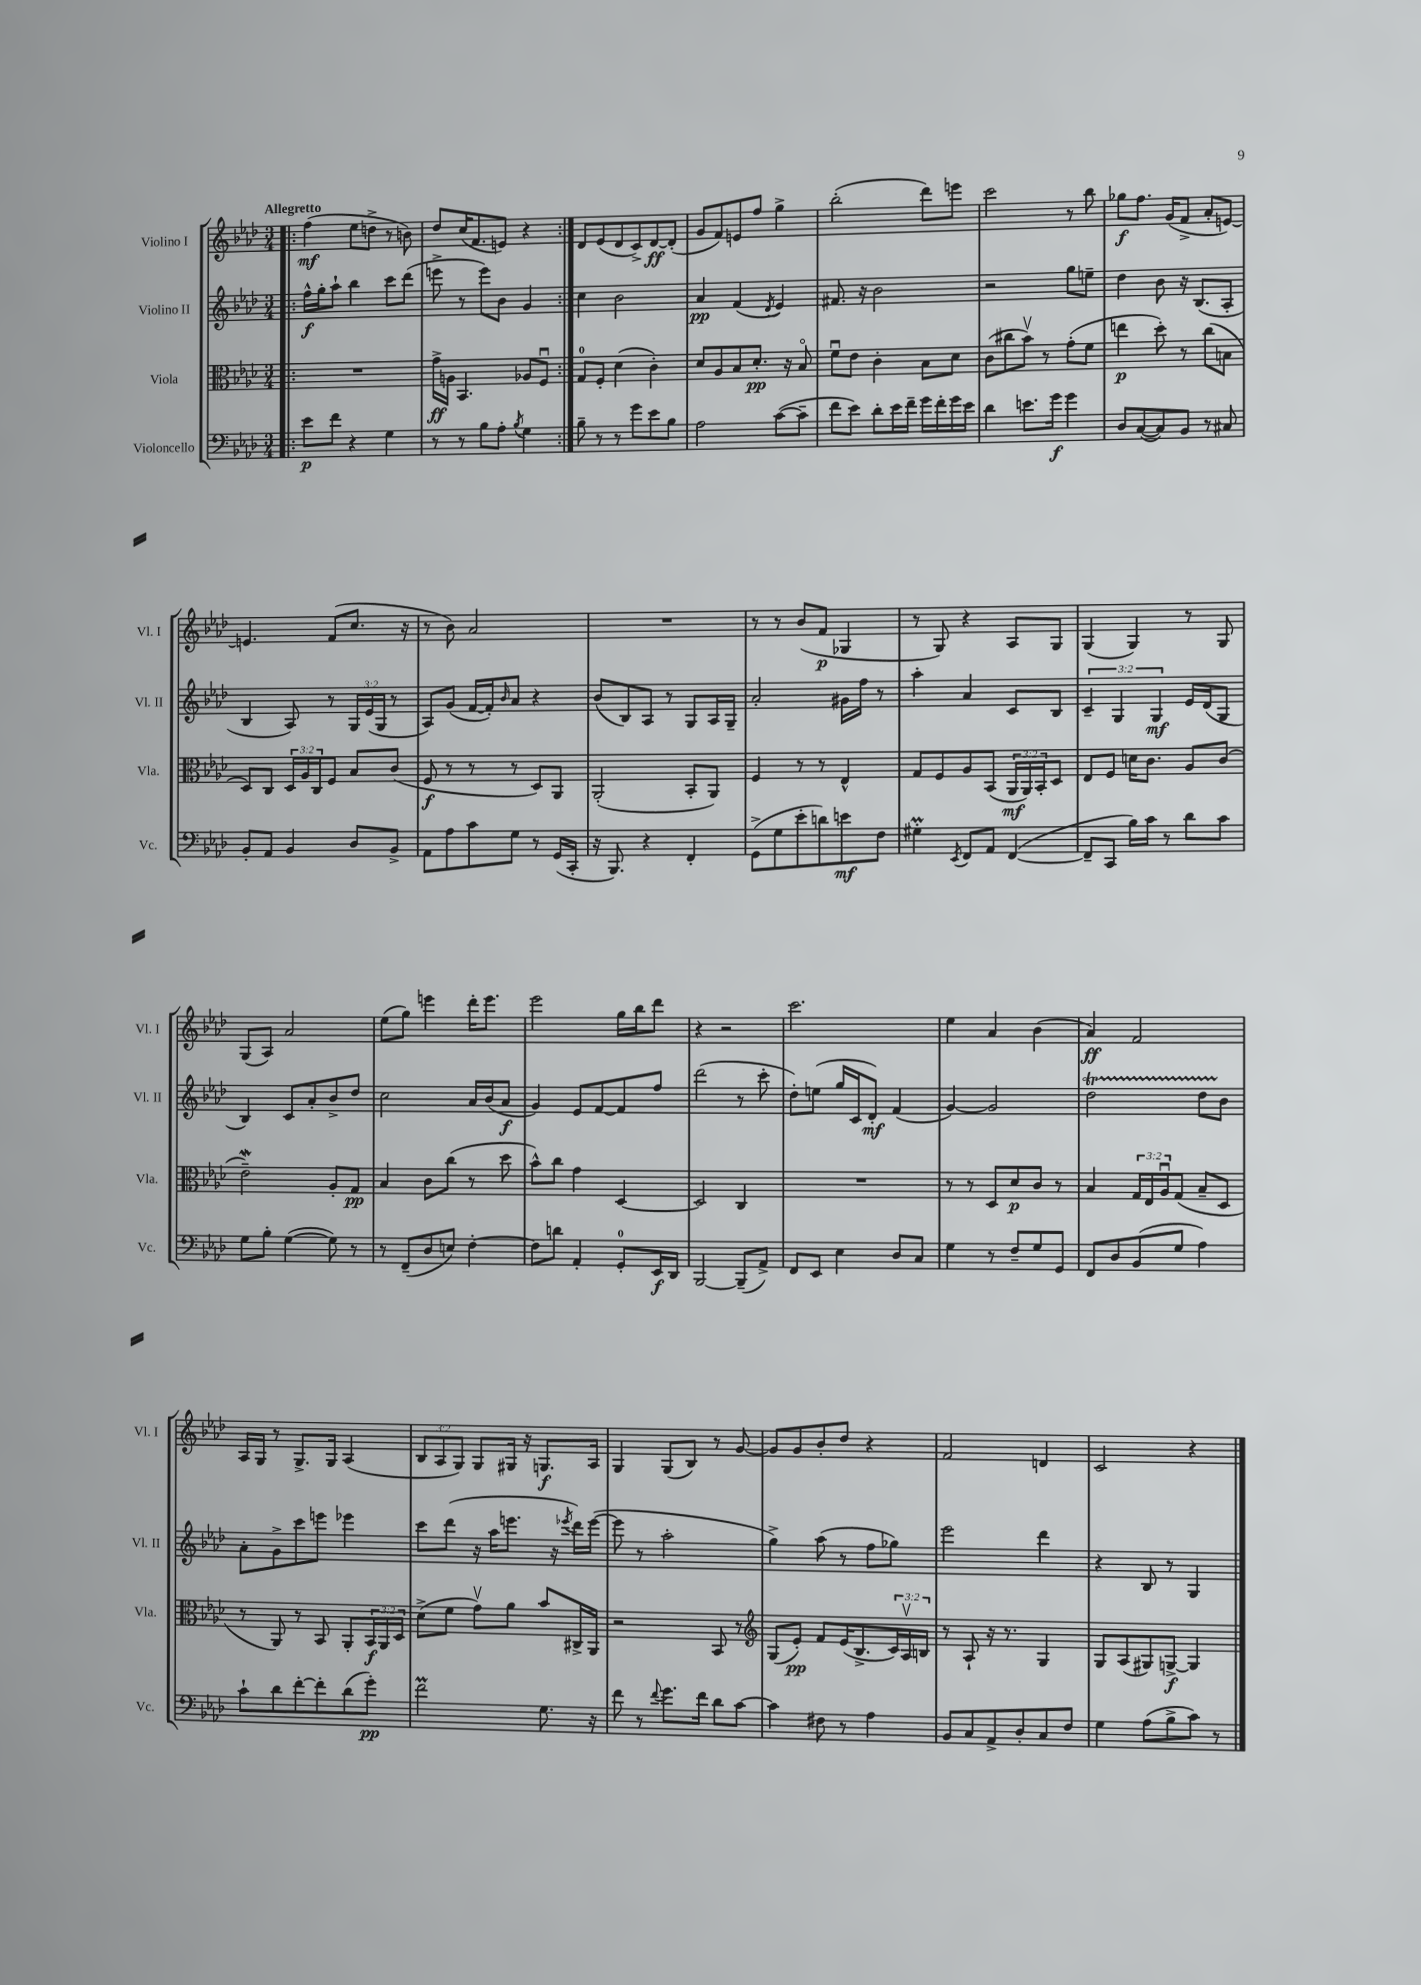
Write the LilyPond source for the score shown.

<<
\new StaffGroup <<
\new Staff = "s0" \with { instrumentName = "Violino I" shortInstrumentName = "Vl. I" } {
    \clef treble \key aes \major \numericTimeSignature \time 3/4 \override Staff.TupletNumber.text = #tuplet-number::calc-fraction-text \tempo "Allegretto"
    \repeat volta 2 { \bar ".|:" f''4\mf( ees''8 d''8-> r8 b'8) |
    des''8 c''16( f'8. e'8) r4 | }
    des'8 ees'8( des'8 c'8->) des'8~\ff des'8-.( |
    g'8 f'8) e'8 f''8 g''4-> |
    bes''2-.( des'''8) e'''8 |
    c'''2 r8 bes''8 |
    ges''8\f f''8. g'16( f'8-> aes'8-. e'8~) |
    e'4. f'8( c''8. r16 |
    r8 bes'8) aes'2 |
    R2. |
    r8 r8 bes'8( f'8\p ges4 |
    r8 g8) r4 aes8 g8 |
    g4( g4) r8 g8 |
    g8( aes8) aes'2 |
    ees''8( g''8) e'''4 des'''16-. e'''8. |
    ees'''2 g''16 bes''16 des'''8 |
    r4 r2 |
    c'''2. |
    ees''4 aes'4 bes'4( |
    aes'4\ff) f'2 |
    aes16 g16 r8 g8.-> g16 aes4( |
    \tuplet 3/2 { bes8 aes8 g8) } g8 gis16 r16 g8.\f aes16 |
    g4 g8( bes8) r8 g'8~ |
    g'8 g'8 bes'8-. des''8 r4 |
    f'2 d'4 |
    c'2 r4 \bar "|." |
}
\new Staff = "s1" \with { instrumentName = "Violino II" shortInstrumentName = "Vl. II" } {
    \clef treble \key aes \major \numericTimeSignature \time 3/4 \override Staff.TupletNumber.text = #tuplet-number::calc-fraction-text
    \repeat volta 2 { \bar ".|:" f''16-^\f g''16-. aes''8-! bes''4 c'''8 des'''8( |
    e'''8-> r8 e'''8) bes'8 g'4 | }
    c''4 bes'2 |
    aes'4\pp f'4( \acciaccatura { des'8 } ees'4) |
    fis'8. r16 bes'2 |
    r2 g''8 e''8-- |
    des''4 bes'8 r16 bes8.( aes8-. |
    bes4 aes8) r8 \tuplet 3/2 { g16 ees'16( g16 } r8 |
    aes8) g'8( f'16~ f'16-.) \grace { bes'16 } aes'8 r4 |
    bes'8( bes8) aes8 r8 g8 aes16 g16-- |
    aes'2-. gis'16 f''16 r8 |
    aes''4-. aes'4 c'8 bes8 |
    \tuplet 3/2 { c'4-- g4 g4\mf } ees'16 des'16( g8 |
    bes4) c'8 aes'8-. bes'8-> des''8 |
    c''2 aes'16 bes'16( aes'8\f |
    g'4) ees'8 f'8~ f'8 f''8 |
    des'''2( r8 c'''8-. |
    des''8-.) e''8( g''16 c'16 des'8-.\mf) f'4( |
    g'4~) g'2 |
    des''2\startTrillSpan des''8 bes'8\stopTrillSpan |
    aes'8-. g'8-> c'''8 e'''8 ees'''4 |
    c'''8 des'''8( r16 aes''16 e'''8. r16 \acciaccatura { ees'''8 } des'''16) ees'''16~( |
    ees'''8 r8 aes''2-. |
    g''4->) aes''8( r8 f''8 ges''8) |
    ees'''2 des'''4 |
    r4 bes8 r8 g4 \bar "|." |
}
\new Staff = "s2" \with { instrumentName = "Viola" shortInstrumentName = "Vla." } {
    \clef alto \key aes \major \numericTimeSignature \time 3/4 \override Staff.TupletNumber.text = #tuplet-number::calc-fraction-text
    \repeat volta 2 { \bar ".|:" R2. |
    g'16->\ff a16 bes,4. aes8 f8\downbow | }
    g8-0 f8-. des'4( c'4-.) |
    des'8 aes8 bes8 des'8.-.\pp r16 bes8\flageolet |
    f'8\downbow ees'8 c'4-. bes8 des'8 |
    c'8( cis''8 bes'8\upbow) r8 g'8-.( f'8 |
    e''4\p des''8-.) r8 c''8( b8 |
    des8) c8 \tuplet 3/2 { des16 aes16 c16 } f8 bes8 c'8( |
    f8\f r8 r8 r8 des8) aes,8 |
    aes,2-.( bes,8-. aes,8) |
    f4 r8 r8 ees4-^ |
    g8 f8 aes8 bes,8( \tuplet 3/2 { aes,16\mf aes,16) bes,16-. } des8 |
    ees8 f8 d'16 c'8. aes8 c'8( |
    ees'2--\mordent) aes8-. g8\pp |
    bes4 c'8 c''8( r8 des''8 |
    bes'8-^) c''8 g'4 des4~ |
    des2 c4 |
    R2. |
    r8 r8 des8 des'8\p c'8 r8 |
    bes4 \tuplet 3/2 { g16 ees16 aes16\downbow } g8( bes8-- des8 |
    r8 aes,8) r8 bes,8 aes,8-. \tuplet 3/2 { bes,16\f aes,16 des16 } |
    des'8->( f'8 g'8\upbow) aes'8 bes'8 cis16-> aes,16 |
    r2 bes,8 r8 |
    \clef treble g8( ees'8-.\pp) f'8 ees'16( bes8.-> \tuplet 3/2 { c'16) aes16\upbow b16 } |
    r8 aes8-! r16 r8. g4 |
    g8 aes8( gis8) g8~->\f g4 \bar "|." |
}
\new Staff = "s3" \with { instrumentName = "Violoncello" shortInstrumentName = "Vc." } {
    \clef bass \key aes \major \numericTimeSignature \time 3/4
    \repeat volta 2 { \bar ".|:" ees'8\p f'8 r4 g4 |
    r8 r8 bes8 aes8-. \acciaccatura { bes8 } g4 | }
    bes8-- r8 r8 g'8 ees'8 bes8 |
    aes2 c'8~( c'8-- |
    f'8 ees'8) des'8-. ees'16 f'16-- g'16 f'16-. g'16 ees'16 |
    des'4 e'8. g'16\f g'4 |
    des8 c8~( c8) bes,8 r8 cis8 |
    bes,8-. aes,8 bes,4 des8 bes,8-> |
    aes,8 aes8 c'8 g8 r8 g,16( c,16-. |
    r16 bes,,8.) r4 f,4-. |
    g,8->( g8 ees'8-. d'8) e'8\mf f8 |
    gis4-.\prall \acciaccatura { ees,8 } f,8 aes,8 f,4~( |
    f,8-- c,8 bes16) c'16 r8 des'8 c'8 |
    g8 bes8-. g4~( g8) r8 |
    r8 f,8--( des8 e8) f4~-. |
    f8 d'8 aes,4-. g,8-0-. ees,16\f des,16 |
    bes,,2~ bes,,8--( aes,8->) |
    f,8 ees,8 ees4 des8 c8 |
    g4 r8 f8-- g8 g,8 |
    f,8 des8 bes,8( g8 aes4) |
    c'8-! des'8 f'8~-. f'8-. des'8( g'8-.\pp) |
    f'2\prall g8. r16 |
    f'8 r8 \appoggiatura { f'8 } g'8. f'16 des'8 c'8~ |
    c'4 fis8 r8 aes4 |
    bes,8 c8 aes,8-> des8-. c8 f8 |
    g4 aes8( bes8-> c'8) r8 \bar "|." |
}
>>
>>
\layout { \context { \Score \remove "Bar_number_engraver" } }
